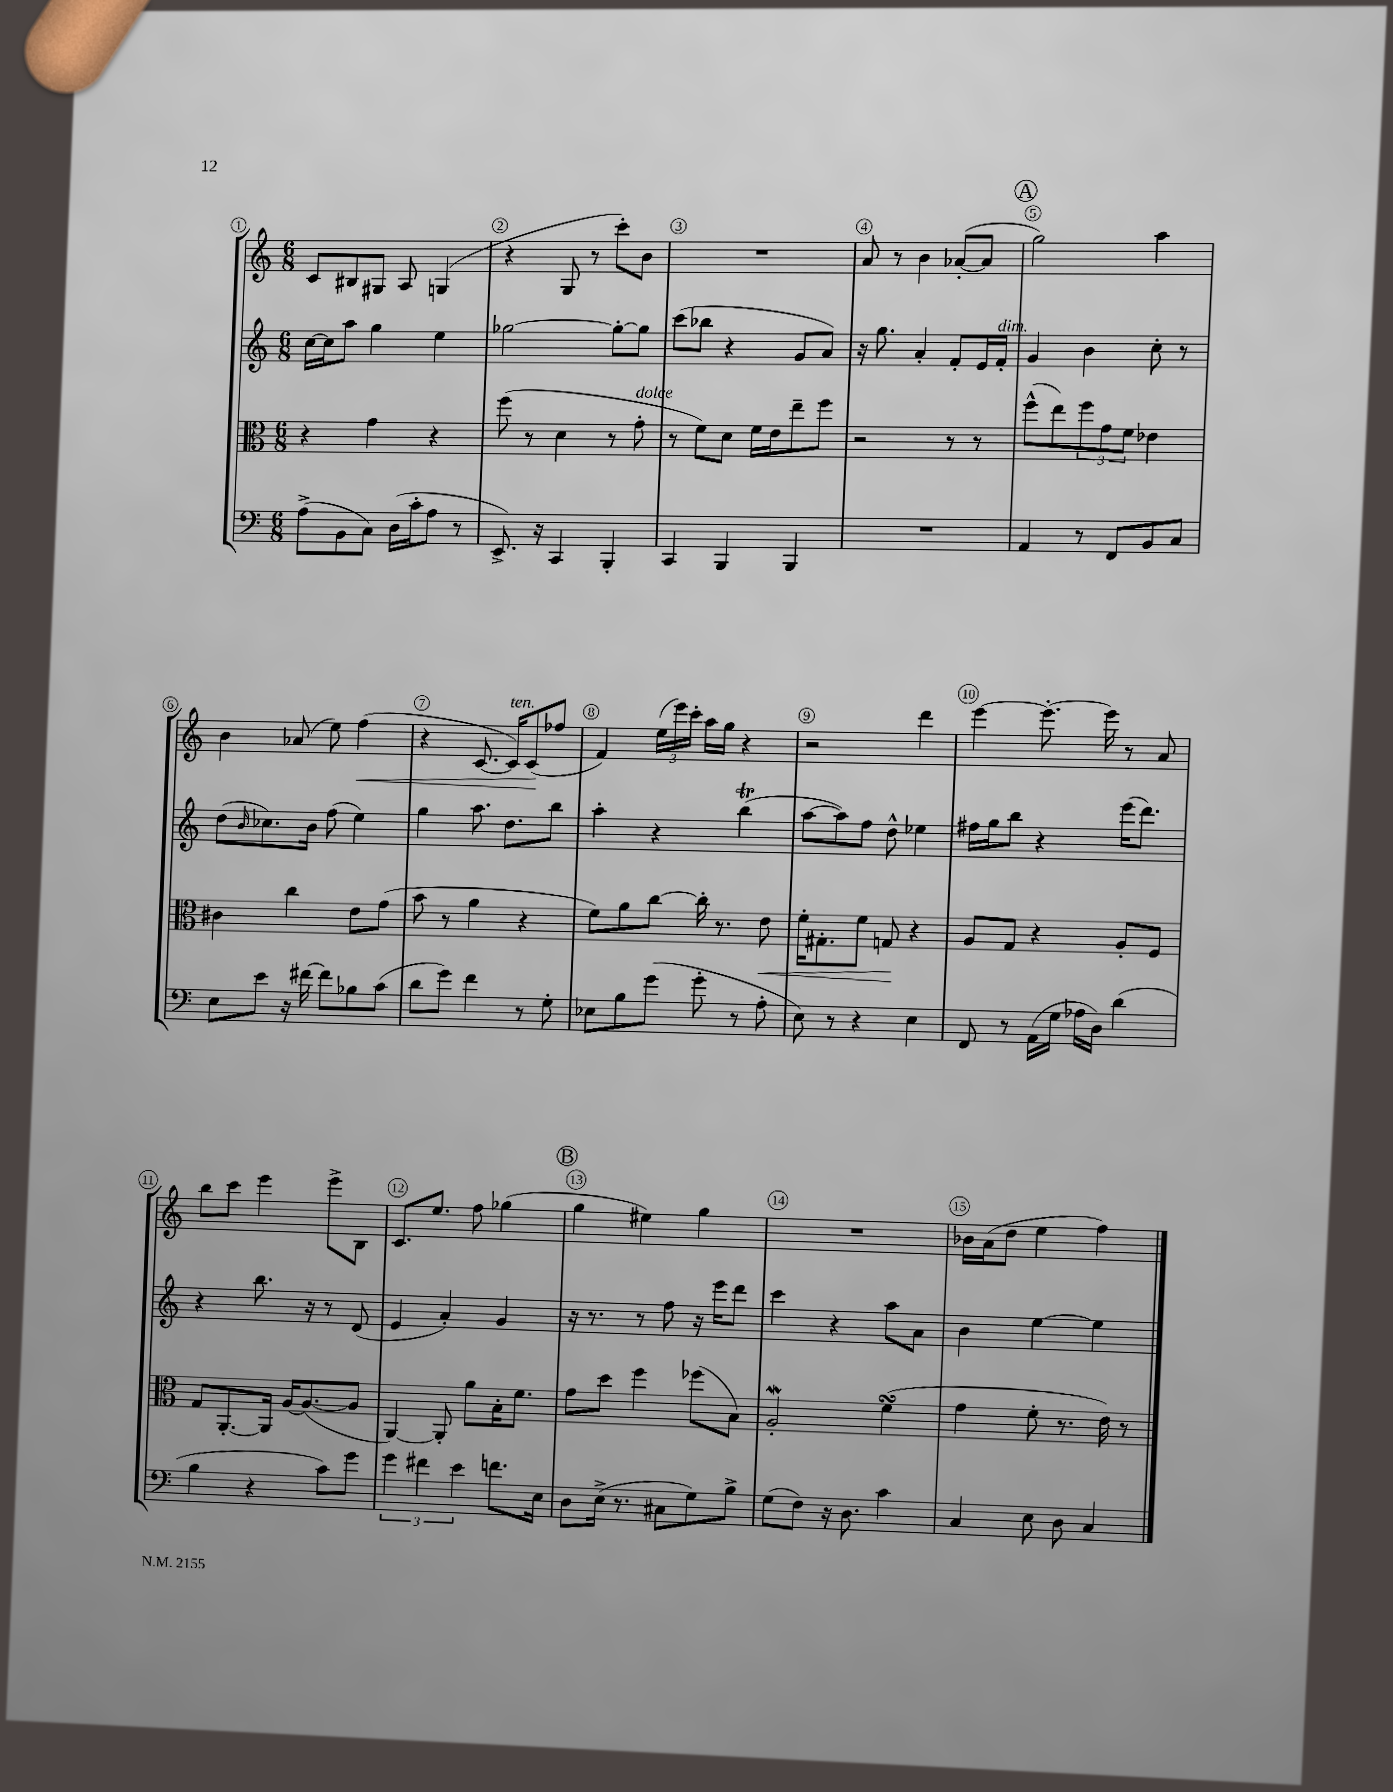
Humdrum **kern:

**kern	**kern	**dynam	**kern	**kern	**dynam
*part4	*part3	*part3	*part2	*part1	*part1
*staff4	*staff3	*staff3	*staff2	*staff1	*staff1
*clefF4	*clefC3	*	*clefG2	*clefG2	*
*k[]	*k[]	*	*k[]	*k[]	*
*M6/8	*M6/8	*	*M6/8	*M6/8	*
=1	=1	=1	=1	=1	=1
(8A^\L	4r	.	[16cc\LL	8c/L	.
.	.	.	16cc\J]	.	.
8BB\	.	.	8aa\J	8B#X/	.
8C\J)	4g\	.	4gg\	8G#X/J	.
(16D\LL	.	.	.	8A/	.
16c'\J	.	.	.	.	.
8A\J	4r	.	4ee\	(4Gn/	.
8r	.	.	.	.	.
=2	=2	=2	=2	=2	=2
8.EE^/)	(8ff\	.	[2gg-X\	4r	.
.	8r	.	.	.	.
16r	.	.	.	.	.
4CC/	4d\	.	.	8G/	.
.	.	.	.	8r	.
4BBB'/	8r	.	8gg-'\L_	8ccc'\L)	.
!	!LO:TX:a:i:t=dolce	!	!	!	!
.	8g'\	.	8gg-\J]	8b\J	.
=3	=3	=3	=3	=3	=3
4CC/	8r	.	(8ccc\L	2.r	.
.	8f\L)	.	8bb-X\J	.	.
4BBB/	8d\J	.	4r	.	.
.	16f\LL	.	.	.	.
.	16e\J	.	.	.	.
4BBB/	8ee~\	.	8g/L	.	.
.	8ff\J	.	8a/J)	.	.
=4	=4	=4	=4	=4	=4
2.r	2r	.	16r	8a/	.
.	.	.	8.gg\	.	.
.	.	.	.	8r	.
.	.	.	4a'/	4b\	.
.	8r	.	8f'/L	([8a-X'/L	.
.	8r	.	16e/L	8a-/J]	.
!	!	!	!LO:TX:a:i:t=dim.	!	!
.	.	.	16f'/JJ	.	.
!!LO:REH:place=s1:t=A
=5	=5	=5	=5	=5	=5
4AA/	(8ff^^\L	.	4g/	2gg\)	.
.	8ee\)	.	.	.	.
8r	12ff\	.	4b\	.	.
.	12g\	.	.	.	.
8FF/L	.	.	.	.	.
.	12f\J	.	.	.	.
8BB/	4e-X\	.	8cc'\	4aa\	.
8C/J	.	.	8r	.	.
!!LO:LB:g=z
=6	=6	=6	=6	=6	=6
8E\L	4c#X\	.	(8dd\L	4b\	.
.	.	.	16qqb/	.	.
8e\J	.	.	8.cc-X\)	.	.
16r	4cc\	.	.	(8a-X/	.
[16f#X\	.	.	16b\Jk	.	.
8f#\L]	.	.	(8ff\	8ee\)	.
!	!	!	!	!	!LO:HP:b
8B-X\	8e\L	.	4ee\)	(4ff\	<
(8c\J	(8g\J	.	.	.	.
=7	=7	=7	=7	=7	=7
8d\L	8b\	.	4gg\	4r	.
8g\J)	8r	.	.	.	.
4f\	4a\	.	8.aa\	[8.c/	.
!	!	!	!	!LO:TX:a:i:t=ten.	!
.	.	.	8.dd\L	16c/KL])	.
8r	4r	.	.	(8c/	.
8G'\	.	.	8bb\J	8ff-X/J	[
=8	=8	=8	=8	=8	=8
8E-X\L	8f\L)	.	4aa'\	4f/)	.
8B\	8a\	.	.	.	.
(8g\J	[8cc\J	.	4r	(24ee\LL	.
.	.	.	.	24eee\)	.
.	.	.	.	24ccc'\JJ	.
8g'\	16cc'\]	.	.	16aa\LL	.
.	8.r	.	.	16gg\JJ	.
8r	.	.	(4bbt\	4r	.
!	!	!LO:HP:b	!	!	!
8A'\	8e\	<	.	.	.
=9	=9	=9	=9	=9	=9
8E\)	16f'\KL	.	[8aa\L	2r	.
.	8.G#X'\	.	.	.	.
8r	.	.	8aa\])	.	.
4r	8f\J	.	8ff\J	.	.
.	8Gn/	.	8dd^^\	.	.
4E\	4r	[	4ee-X\	4ddd\	.
=10	=10	=10	=10	=10	=10
8FF/	8A/L	.	16ff#X\LL	[4eee\	.
.	.	.	16gg\J	.	.
8r	8G/J	.	8bb\J	.	.
(16AA\LL	4r	.	4r	8.eee'\_	.
16G\JJ	.	.	.	.	.
16A-X\LL	.	.	.	.	.
16D\JJ)	.	.	.	16eee\]	.
(4d\	8A'/L	.	(16eee\KL	8r	.
.	.	.	8.ddd\J)	.	.
.	8F/J	.	.	8a/	.
!!LO:LB:g=z
=11	=11	=11	=11	=11	=11
4B\	8G/L	.	4r	8bb\L	.
.	[8.AA'/	.	.	8ccc\J	.
4r	.	.	8.bb\	4eee\	.
.	16AA/Jk]	.	.	.	.
.	[16A/KL	.	.	.	.
.	(8.A/_	.	16r	.	.
8c\L)	.	.	8r	8eee^\L	.
8g\J	8A/J]	.	(8d/	8B\J	.
=12	=12	=12	=12	=12	=12
6g\	[4AA/)	.	4e/	8.c/L	.
6f#X\	.	.	.	.	.
.	.	.	.	8.ee/J	.
.	8AA'/]	.	4a'/)	.	.
6e\	.	.	.	.	.
.	8a\L	.	.	8ff\	.
8.fn\L	16B'\K	.	4g/	(4gg-X\	.
.	8.f\J	.	.	.	.
16E\Jk	.	.	.	.	.
!!LO:REH:place=s1:t=B
=13	=13	=13	=13	=13	=13
8D\L	8g\L	.	16r	4gg\	.
.	.	.	8.r	.	.
(16E^\Jk	8dd\J	.	.	.	.
8.r	.	.	.	.	.
.	4ff\	.	8r	4ee#X\)	.
8C#X\L	.	.	8ff\	.	.
8G\)	(8ff-X\L	.	16r	4gg\	.
.	.	.	16eee\KL	.	.
8B^\J	8B\J)	.	8ddd\J	.	.
=14	=14	=14	=14	=14	=14
(8G\L	2AW'/	.	4ccc\	2.r	.
8F\J)	.	.	.	.	.
16r	.	.	4r	.	.
8.D\	.	.	.	.	.
4c\	(4fsSSs\	.	8aa\L	.	.
.	.	.	8a\J	.	.
=15	=15	=15	=15	=15	=15
4C/	4g\	.	4b\	16b-X\LL	.
.	.	.	.	(16a\J	.
.	.	.	.	8dd\J	.
8E\	8f'\	.	[4ee\	4ee\	.
8D\	8.r	.	.	.	.
4C/	.	.	4ee\]	4ff\)	.
.	16e\)	.	.	.	.
.	8r	.	.	.	.
==	==	==	==	==	==
*-	*-	*-	*-	*-	*-
